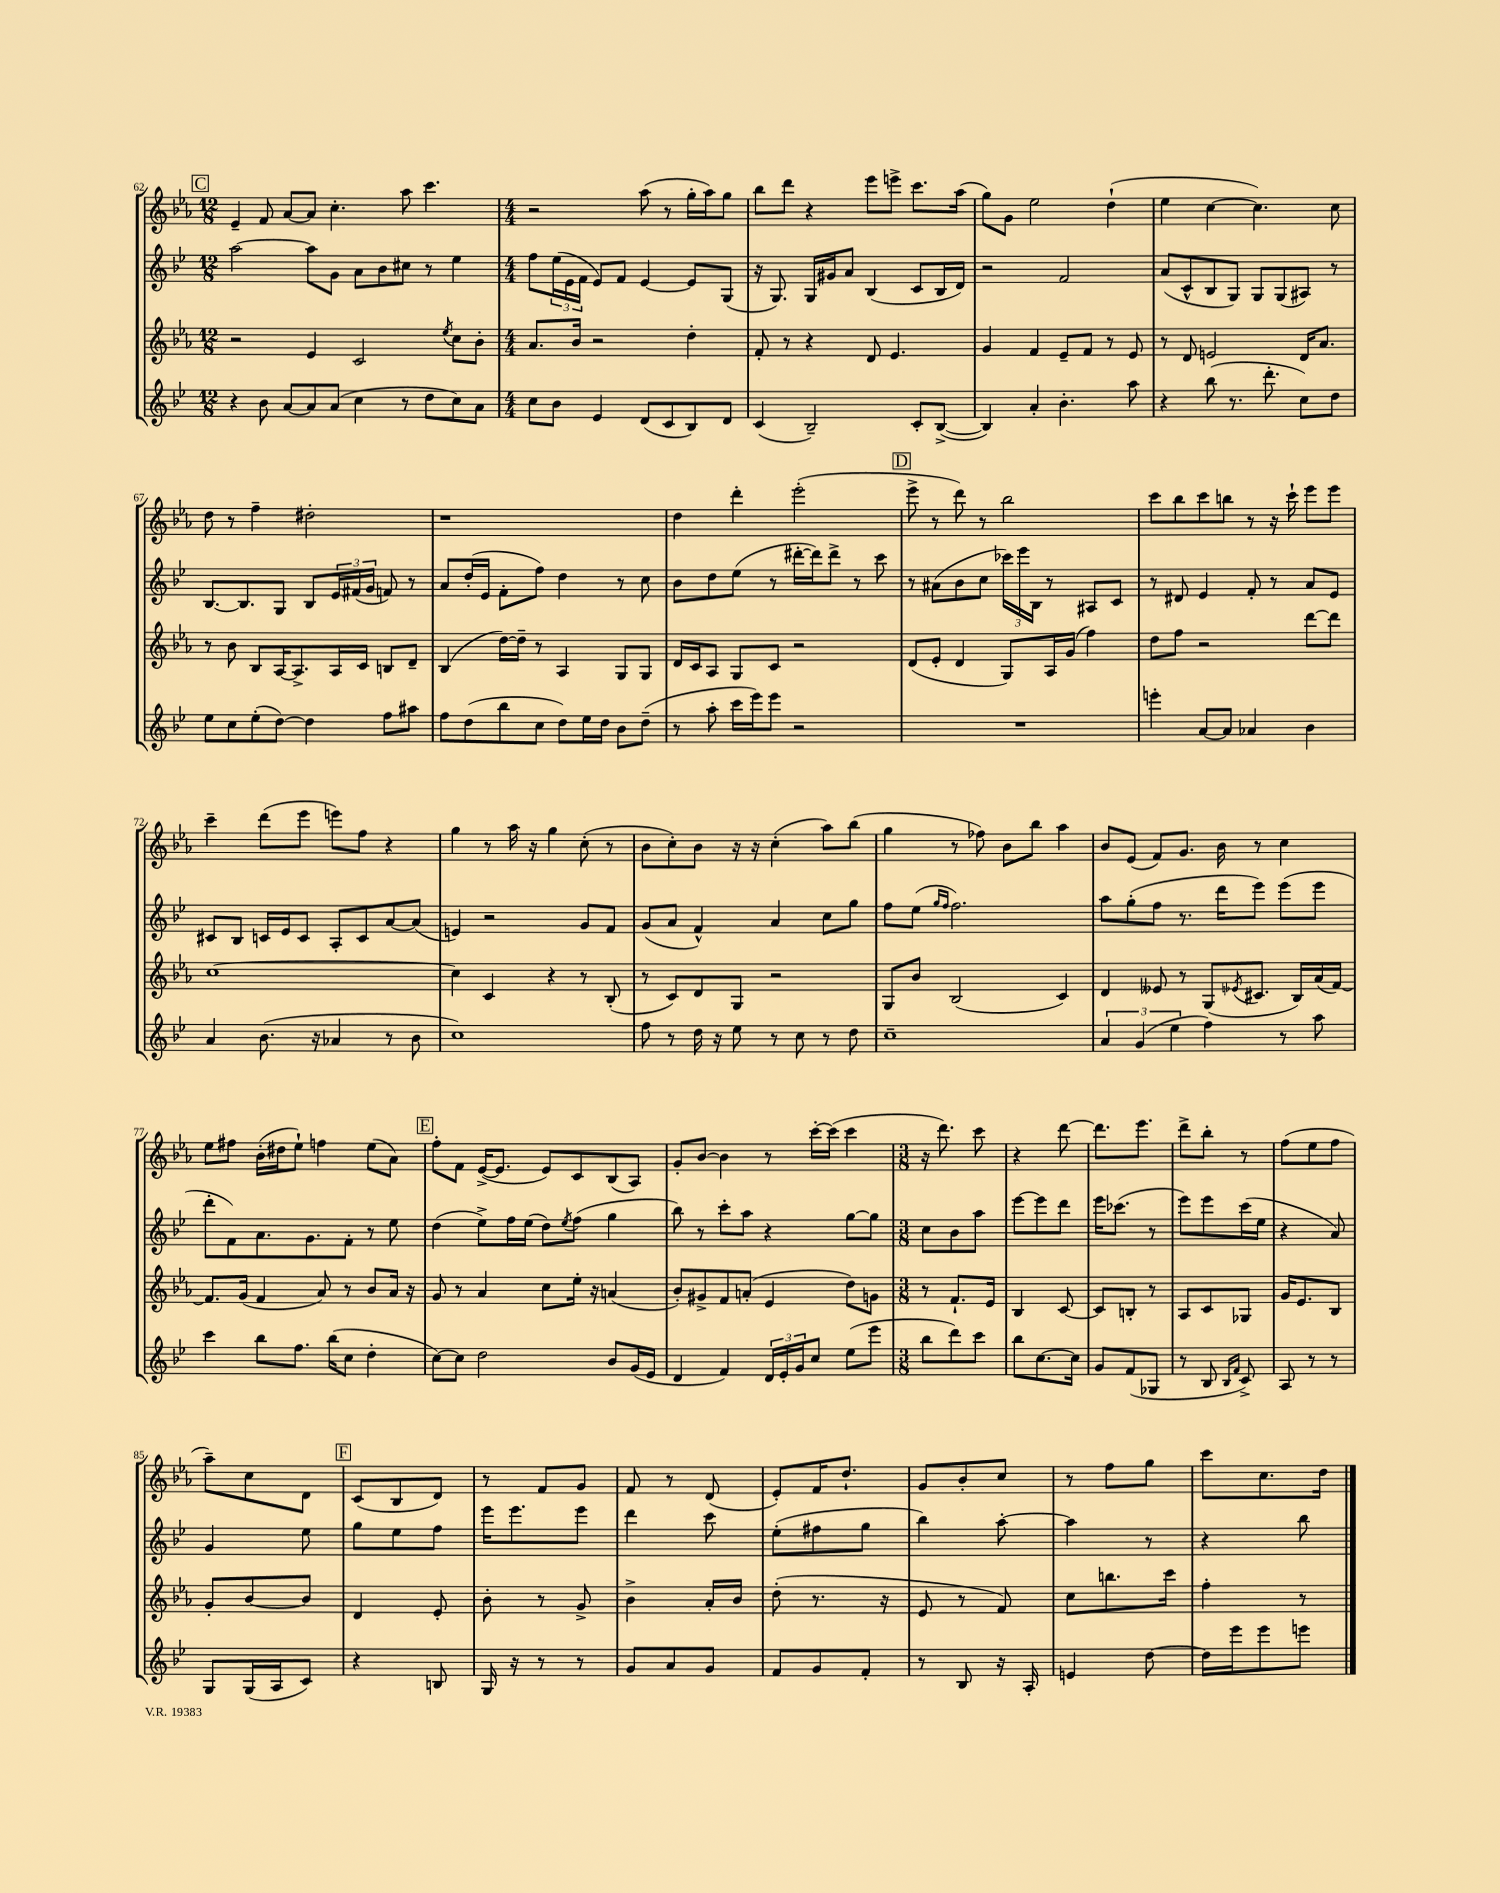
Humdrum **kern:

**kern	**kern	**kern	**kern
*staff4	*staff3	*staff2	*staff1
*clefG2	*clefG2	*clefG2	*clefG2
*k[b-e-]	*k[b-e-a-]	*k[b-e-]	*k[b-e-a-]
*M12/8	*M12/8	*M12/8	*M12/8
4r	2r	[2aa	4e-~
8b-	.	.	8f
[8a	.	.	[8a-
8a]	4e-	8aa]	8a-]
(8a	.	8g	4.cc'
4cc	2c	8a	.
.	.	8b-	.
8r	.	8cc#	8aa-
8dd	.	8r	4.ccc
.	8qee-	.	.
8cc)	8cc	4ee-	.
8a	8b-'	.	.
=	=	=	=
*M4/4	*M4/4	*M4/4	*M4/4
8cc	8.a-	8ff	2r
8b-	.	(24ee-	.
.	.	24e-	.
.	16b-	.	.
.	.	24f	.
4e-	2r	8e-)	.
.	.	8f	.
(8d	.	[4e-	(8aa-
8c	.	.	8r
8B-)	4dd'	8e-]	16gg'
.	.	.	16aa-)
8d	.	(8G	8gg
=	=	=	=
(4c	8f'	16r	8bb-
.	.	8.G)	.
.	8r	.	8ddd
2B-~)	4r	16G	4r
.	.	16g#	.
.	.	8a	.
.	8d	(4B-	8eee-
.	4.e-	.	8eee^
8c'	.	8c	8.ccc
([8B-^	.	16B-	.
.	.	16d)	(16aa-
=	=	=	=
4B-])	4g	2r	8gg)
.	.	.	8g
4a'	4f	.	2ee-
4.b-'	8e-~	2f	.
.	8f	.	.
.	8r	.	(4dd`
8aa	8e-	.	.
=	=	=	=
4r	8r	(8a	4ee-
.	8d	8c^^	.
(8bb-	2e	8B-	[4cc
8.r	.	8G)	.
.	.	8G	4.cc])
8.ddd'	.	.	.
.	.	(8G	.
8cc)	16d	8A#)	.
.	8.a-	.	.
8dd	.	8r	8cc
=	=	=	=
8ee-	8r	[8.B-	8dd
8cc	8b-	.	8r
.	.	8.B-]	.
(8ee-'	8B-	.	4ff~
[8dd)	[16A-	8G	.
.	8.A-^]	.	.
4dd]	.	8B-	2dd#'
.	16A-	24e-	.
.	.	(24f#	.
.	16c	.	.
.	.	24g	.
8ff	8B	8f)	.
8aa#	8d~	8r	.
=	=	=	=
8ff	(4B-	8a	1r
(8dd	.	(16dd'	.
.	.	16e-	.
8bb-	[16dd)	8f'	.
.	16dd~]	.	.
8cc	8r	8ff)	.
8dd)	4A-	4dd	.
16ee-	.	.	.
16dd	.	.	.
8b-	8G	8r	.
(8dd~	8G	8cc	.
=	=	=	=
8r	16d	8b-	4dd
.	16c	.	.
8aa'	8A-	8dd	.
16ccc	8G	(8ee-	4ddd'
16eee-)	.	.	.
8eee-	8c	8r	.
2r	2r	[16ddd#'	(2eee-'
.	.	16ddd#])	.
.	.	8ddd#^	.
.	.	8r	.
.	.	8ccc	.
=	=	=	=
1r	(8d	8r	8eee-^
.	8e-'	(8a#	8r
.	4d	8b-	8ddd)
.	.	8cc	8r
.	8G)	24ccc-)	2bb-
.	.	24eee-	.
.	.	24B-	.
.	16A-	8r	.
.	(16g	.	.
.	4ff)	8A#	.
.	.	8c	.
=	=	=	=
4eee'	8dd	8r	8ccc
.	8ff	8d#	8bb-
[8a	2r	4e-	8ccc
8a]	.	.	8bb
4a-	.	8f'	8r
.	.	8r	16r
.	.	.	16ccc`
4b-	[8ddd	8a	8eee-
.	8ddd]	8e-	8eee-
=	=	=	=
4a	[1cc	8c#	4ccc~
.	.	8B-	.
(8.b-	.	16c	(8ddd
.	.	16e-	.
.	.	8c	8eee-
16r	.	.	.
4a-	.	8A'	8eee)
.	.	8c	8ff
8r	.	[8a	4r
8b-	.	(8a]	.
=	=	=	=
1cc)	4cc]	4e)	4gg
.	4c	2r	8r
.	.	.	16aa-
.	.	.	16r
.	4r	.	4gg
.	8r	8g	(8cc'
.	(8B-'	8f	8r
=	=	=	=
8ff	8r	(8g	8b-
8r	8c)	8a	8cc')
16dd	8d	4f^^)	8b-
16r	.	.	.
8ee-	8G	.	16r
.	.	.	16r
8r	2r	4a	(4cc'
8cc	.	.	.
8r	.	8cc	8aa-)
8dd	.	8gg	(8bb-
=	=	=	=
1cc~	8G	8ff	4gg
.	8b-	(8ee-	.
.	.	16qqgg	.
.	.	16qqff	.
.	(2B-	2.ff)	8r
.	.	.	8ff-)
.	.	.	8b-
.	.	.	8bb-
.	4c)	.	4aa-
=	=	=	=
6a	4d	8aa	8b-
.	.	(8gg'	(8e-
(6g	.	.	.
.	8e--	8ff	8f)
6ee-	.	.	.
.	8r	8.r	8.g
4ff)	(8G	.	.
.	.	16ddd	16b-
.	8qe-	.	.
.	8.c#	8eee-)	8r
8r	.	(8eee-	4cc
.	16B-)	.	.
8aa	(16a-	8eee-	.
.	[16f)	.	.
=	=	=	=
4ccc	8.f]	8ddd'	8ee-
.	.	8f)	8ff#
.	(16g	.	.
8bb-	4f	8.a	(16b-'
.	.	.	16dd#
8.ff	.	.	8ee-`)
.	.	8.g	.
.	8a-)	.	4ff
(16bb-	.	.	.
8cc	8r	8f'	.
4dd'	8b-	8r	(8ee-
.	16a-	8ee-	8a-)
.	16r	.	.
=	=	=	=
[8cc)	8g	(4dd	8ff'
8cc]	8r	.	8f
2dd	4a-	8ee-^)	([16e-^
.	.	.	8.e-]
.	.	16ff	.
.	.	(16ee-	.
.	8cc	8dd)	8e-)
.	.	8qee-	.
.	16ee-'	(8ff	8c
.	16r	.	.
8b-	(4a	4gg	(8B-
(16g	.	.	8A-)
16e-	.	.	.
=	=	=	=
4d	8b-')	8bb-)	8g'
.	8g#^	8r	[8b-
4f)	8f	8ccc'	4b-]
.	(8a'	8aa	.
24d	4e-	4r	8r
24e-'	.	.	.
24g	.	.	.
8cc	.	.	[16ccc'
.	.	.	(16ccc]
(8ee-	8dd)	[8gg	4ccc
8eee-	8g	8gg]	.
=	=	=	=
*M3/8	*M3/8	*M3/8	*M3/8
8bb-	8r	8cc	16r
.	.	.	8.ddd)
8ddd)	8.f`	8b-	.
8ccc	.	8aa	8ccc
.	16e-	.	.
=	=	=	=
8bb-	4B-	[8eee-	4r
[8.cc	.	8eee-]	.
.	[8c	8ddd	[8ddd
16cc]	.	.	.
=	=	=	=
8g	8c]	16eee-	8.ddd]
.	.	(8.ccc-	.
(8f	8B'	.	.
.	.	.	8.eee-
8G-	8r	8r	.
=	=	=	=
8r	8A-	8eee-)	8ddd^
8B-	8c	8eee-	8bb-'
16qqB-	.	.	.
16qqf	.	.	.
8c^)	8G-	(16ccc	8r
.	.	16ee-	.
=	=	=	=
8A	16g	4r	(8ff
.	8.e-	.	.
8r	.	.	8ee-
8r	8B-	8a)	8ff
=	=	=	=
8G	8g'	4g	8aa-~)
(16G	[8b-	.	8cc
16A	.	.	.
8c)	8b-]	8ee-	8d
=	=	=	=
4r	4d	8gg	(8c
.	.	8ee-	8B-
8B	8e-'	8ff	8d)
=	=	=	=
16G	8b-'	16eee-	8r
16r	.	8.eee-	.
8r	8r	.	8f
8r	8g^	8eee-	8g
=	=	=	=
8g	4b-^	4ddd	8f
8a	.	.	8r
8g	16a-'	8ccc	(8d
.	16b-	.	.
=	=	=	=
8f	(8dd'	(8ee-'	8e-')
8g	8.r	8ff#	16f
.	.	.	8.dd`
8f'	.	8gg	.
.	16r	.	.
=	=	=	=
8r	8e-	4bb-)	8g
8B-	8r	.	8b-'
16r	8f)	[8aa'	8cc
16A'	.	.	.
=	=	=	=
4e	8cc	4aa]	8r
.	8.bb	.	8ff
[8dd	.	8r	8gg
.	16ccc	.	.
=	=	=	=
16dd]	4ff'	4r	8ccc
16eee-	.	.	.
8eee-	.	.	8.cc
8eee	8r	8bb-	.
.	.	.	16dd
==	==	==	==
*-	*-	*-	*-
